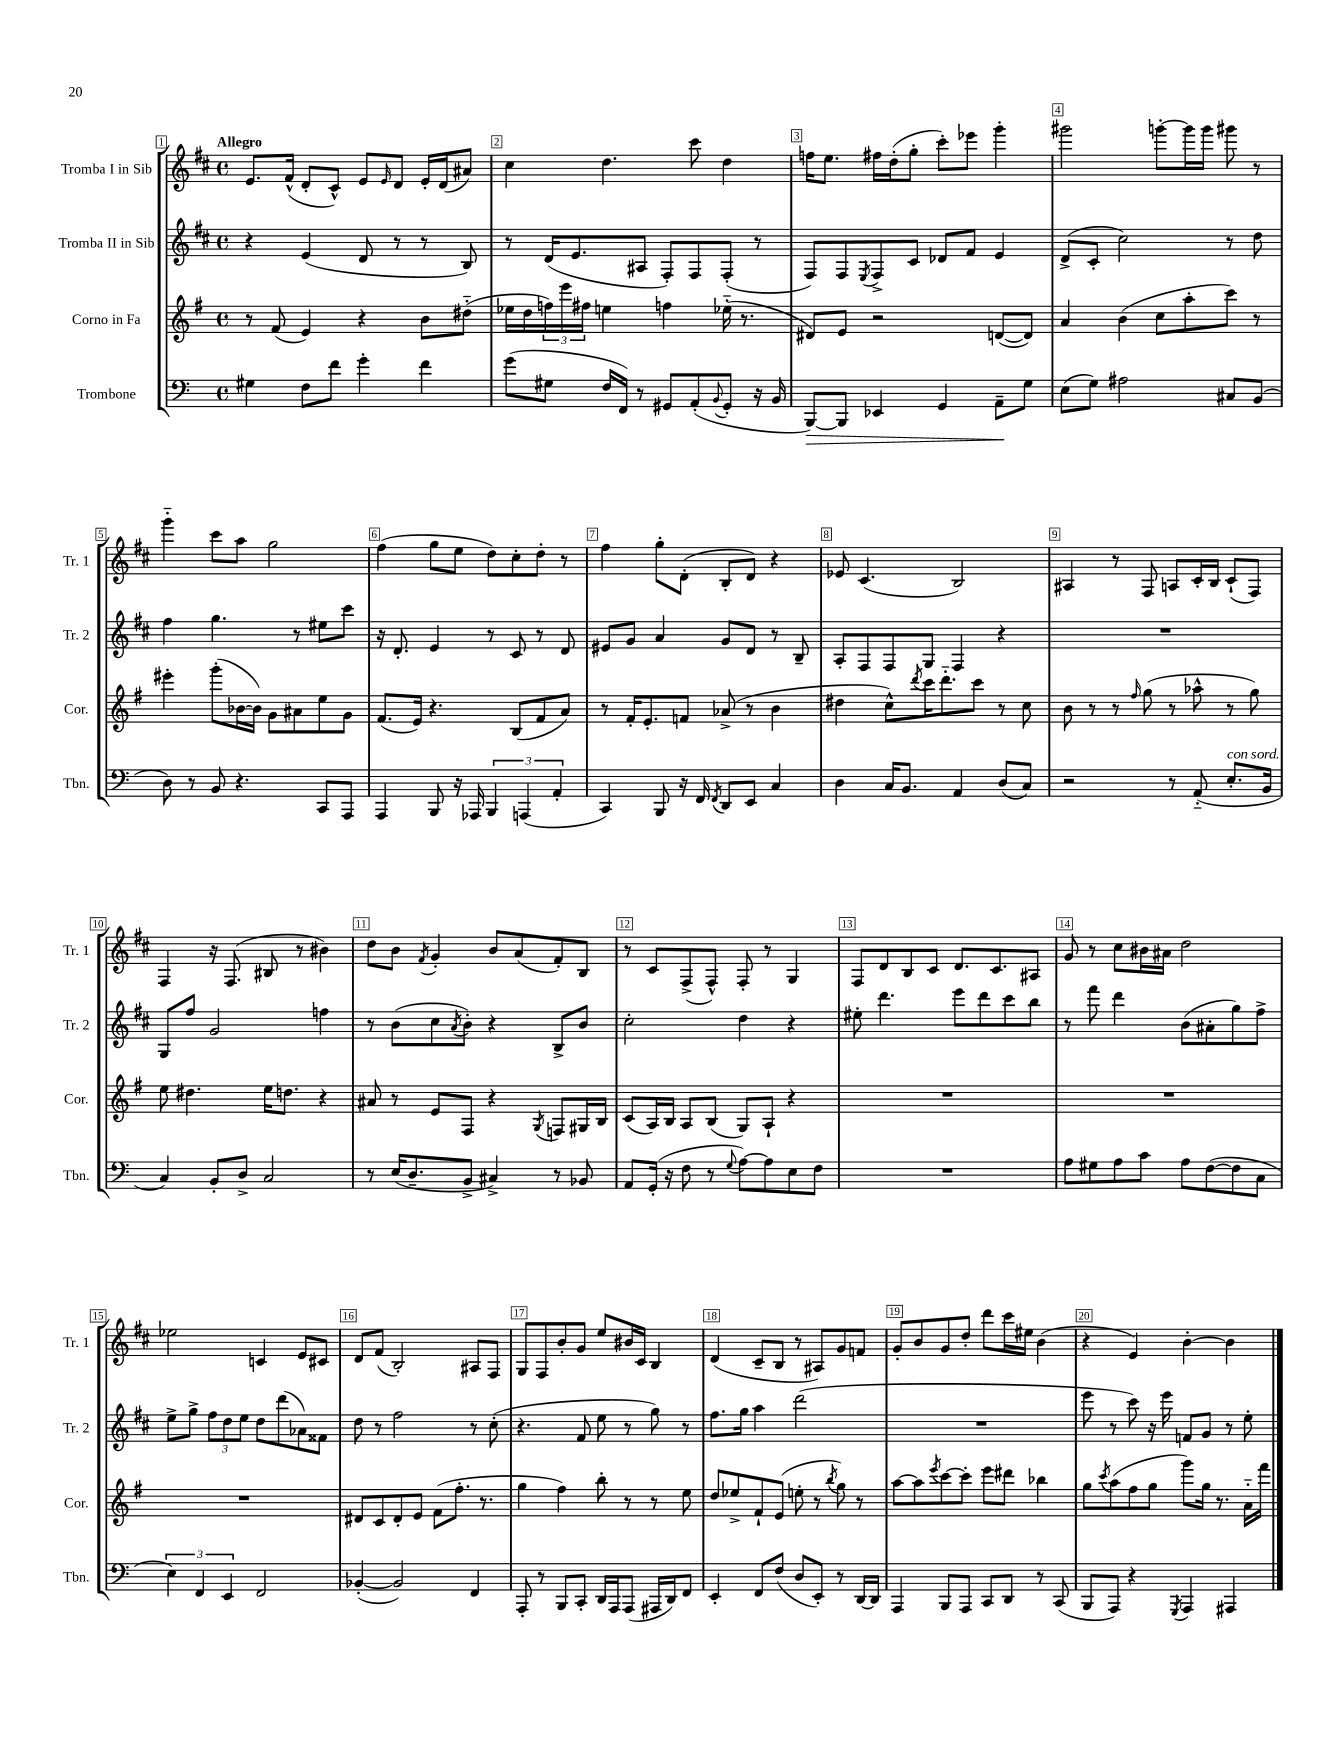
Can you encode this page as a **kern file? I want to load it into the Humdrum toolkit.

**kern	**kern	**kern	**kern
*staff4	*staff3	*staff2	*staff1
*clefF4	*clefG2	*clefG2	*clefG2
*k[]	*k[f#]	*k[f#c#]	*k[f#c#]
*M4/4	*M4/4	*M4/4	*M4/4
*met(c)	*met(c)	*met(c)	*met(c)
4G#	8r	4r	8.e
.	(8f#	.	.
.	.	.	(16f#^^
8F	4e)	(4e	8d'
8f	.	.	8c#^^)
4g'	4r	8d	8e
.	.	.	16qqe
.	.	8r	8d
4f	8b	8r	16e'
.	.	.	(16d
.	(8dd#'~	8B)	8a#)
=	=	=	=
(8g	16ee-	8r	4cc#
.	16dd	.	.
8G#	24ff)	(16d	.
.	24eee	.	.
.	.	8.e	.
.	24ff#	.	.
16F	4ee	.	4.dd
16FF)	.	.	.
8r	.	8A#	.
8GG#	4ff	8F#')	.
(8AA'	.	8F#	8ccc#
8qqBB	.	.	.
8GG#'	(16ee-'~	(8F#'	4dd
.	8.r	.	.
16r	.	8r	.
16BB	.	.	.
=	=	=	=
[8BBB)	8d#)	8F#)	16ff
.	.	.	8.ee
8BBB]	8e	8F#	.
.	.	8qE	.
4EE-	2r	8F#^	16ff#
.	.	.	(16dd'
.	.	8c#	8gg'
4GG	.	8d-	8ccc#')
.	.	8f#	8eee-
8AA~	([8d	4e	4ggg'
8G	8d])	.	.
=	=	=	=
(8E	4a	(8d^	2ggg#
8G)	.	8c#'	.
2A#	(4b	2cc#)	.
.	8cc	.	[8ggg'
.	8aa'	.	16ggg]
.	.	.	16ggg
8C#	8ccc)	8r	8ggg#
(8BB	8r	8dd	8r
=	=	=	=
8D)	4eee#'	4ff#	4ggg'~
8r	.	.	.
8BB	(8ggg'	4.gg	8ccc#
4.r	[16b-	.	8aa
.	16b-])	.	.
.	8g	.	2gg
.	8a#	8r	.
8CC	8ee	8ee#	.
8AAA	8g	8ccc#	.
=	=	=	=
4AAA	(8.f#	16r	(4ff#
.	.	8.d'	.
.	16e)	.	.
8BBB	4.r	4e	8gg
16r	.	.	8ee
16AAA-	.	.	.
6BBB	.	8r	8dd)
.	(8B	8c#	8cc#'
(6AAA	.	.	.
.	8f#	8r	8dd'
6AA'	.	.	.
.	8a)	8d	8r
=	=	=	=
4CC)	8r	8e#	4ff#
.	16f#'	8g	.
.	8.e'	.	.
8BBB	.	4a	8gg'
16r	8f	.	(8d'
16FF	.	.	.
8qFF	.	.	.
8DD	(8a-^	8g	8B'
8EE	8r	8d	8d)
4C	4b	8r	4r
.	.	8B~	.
=	=	=	=
4D	4dd#	8A'	8e-
.	.	8F#	(4.c#
16C	8cc^^)	8F#	.
8.BB	.	.	.
.	8qddd	.	.
.	16ccc	8G	.
.	8.ddd'~	.	.
4AA	.	4F#	2B)
.	8ccc	.	.
(8D	8r	4r	.
8C)	8cc	.	.
=	=	=	=
2r	8b	1r	4A#
.	8r	.	.
.	8r	.	8r
.	16qqff#	.	.
.	(8gg	.	8F#
8r	8r	.	8A
(8AA'~	8aa-^^	.	16c#'
.	.	.	16B
8.E'	8r	.	(8c#`
.	8gg)	.	8F#)
16BB	.	.	.
=	=	=	=
4C)	8ee	8G	4F#
.	4.dd#	8ff#	.
8BB'	.	2g	16r
.	.	.	(8.F#
8D^	.	.	.
2C	16ee	.	8B#
.	8.dd	.	.
.	.	.	8r
.	4r	4ff	4b#)
=	=	=	=
8r	8a#	8r	8dd
(16E	8r	(8b	8b
8.D~	.	.	.
.	.	.	8qf#
.	8e	8cc#	4g'
.	.	8qa	.
8BB^	8F#	8b')	.
4C#^)	4r	4r	8b
.	.	.	(8a
.	8qG	.	.
8r	8F	8B^	8f#')
8BB-	16G#	8b	8B
.	16B	.	.
=	=	=	=
8AA	(8c	2cc#'	8r
(16GG'	16A)	.	8c#
16r	16B	.	.
8F	8A	.	(8F#^
8r	(8B	.	8F#^^)
8qqG	.	.	.
[8A)	8G)	4dd	8F#'
8A]	8A`	.	8r
8E	4r	4r	4G
8F	.	.	.
=	=	=	=
1r	1r	8ee#'	8F#
.	.	4.ddd	8d
.	.	.	8B
.	.	.	8c#
.	.	8eee	8.d
.	.	8ddd	.
.	.	.	8.c#
.	.	8ccc#	.
.	.	8bb	8A#
=	=	=	=
8A	1r	8r	8g
8G#	.	8fff#	8r
8A	.	4ddd	8cc#
8c	.	.	16b#
.	.	.	16a#
8A	.	(8b	2dd
([8F	.	8a#'	.
8F]	.	8gg)	.
8C	.	8ff#^	.
=	=	=	=
6E)	1r	8ee^	2ee-
.	.	8gg^	.
6FF	.	.	.
.	.	12ff#	.
6EE	.	12dd	.
.	.	12ee	.
2FF	.	8dd	4c
.	.	(8ddd	.
.	.	8a-)	8e
.	.	8f##	8c#
=	=	=	=
([4BB-'	8d#	8dd	8d
.	8c	8r	(8f#
2BB-])	8d#'	2ff#	2B')
.	8e	.	.
.	(8f#	.	.
.	8.ff#'	.	.
4FF	.	8r	8A#
.	8.r	.	.
.	.	(8cc#'	8F#
=	=	=	=
8AAA'	4gg	4.r	8G
8r	.	.	8F#
8BBB	4ff#)	.	8b'
8CC'	.	8f#	8g
16DD	8bb'	8ee	8ee
16AAA	.	.	.
(8AAA	8r	8r	16b#
.	.	.	16c#
16AAA#	8r	8gg)	4B
16DD)	.	.	.
8FF	8ee	8r	.
=	=	=	=
4EE'	8dd	8.ff#	(4d
.	8ee-^	.	.
.	.	16gg	.
8FF	8f#`	4aa	8c#~
(8F	(8e	.	8B
8D	8ee'	(2ddd	8r
8EE')	8r	.	8A#)
.	8qbb	.	.
8r	8gg)	.	8g
[16DD	8r	.	8f
16DD]	.	.	.
=	=	=	=
4AAA	[8aa	1r	8g'
.	8aa]	.	8b
.	8qeee	.	.
8BBB	[8ccc	.	8g
8AAA	8ccc']	.	8dd'
8CC	8eee	.	8ddd
8DD	8ddd#	.	16ccc#
.	.	.	16ee#
8r	4bb-	.	(4b
(8CC	.	.	.
=	=	=	=
8BBB	8gg	8eee	4r
.	8qccc	.	.
8AAA)	(8aa	8r	.
4r	8ff#	8ccc#)	4e)
.	8gg	16r	.
.	.	16eee	.
8qGGG	.	.	.
4AAA	8ggg)	8f	[4b'
.	16gg	8g	.
.	8.r	.	.
4AAA#	.	8r	4b]
.	16a'~	8ee'	.
.	16fff#	.	.
==	==	==	==
*-	*-	*-	*-
